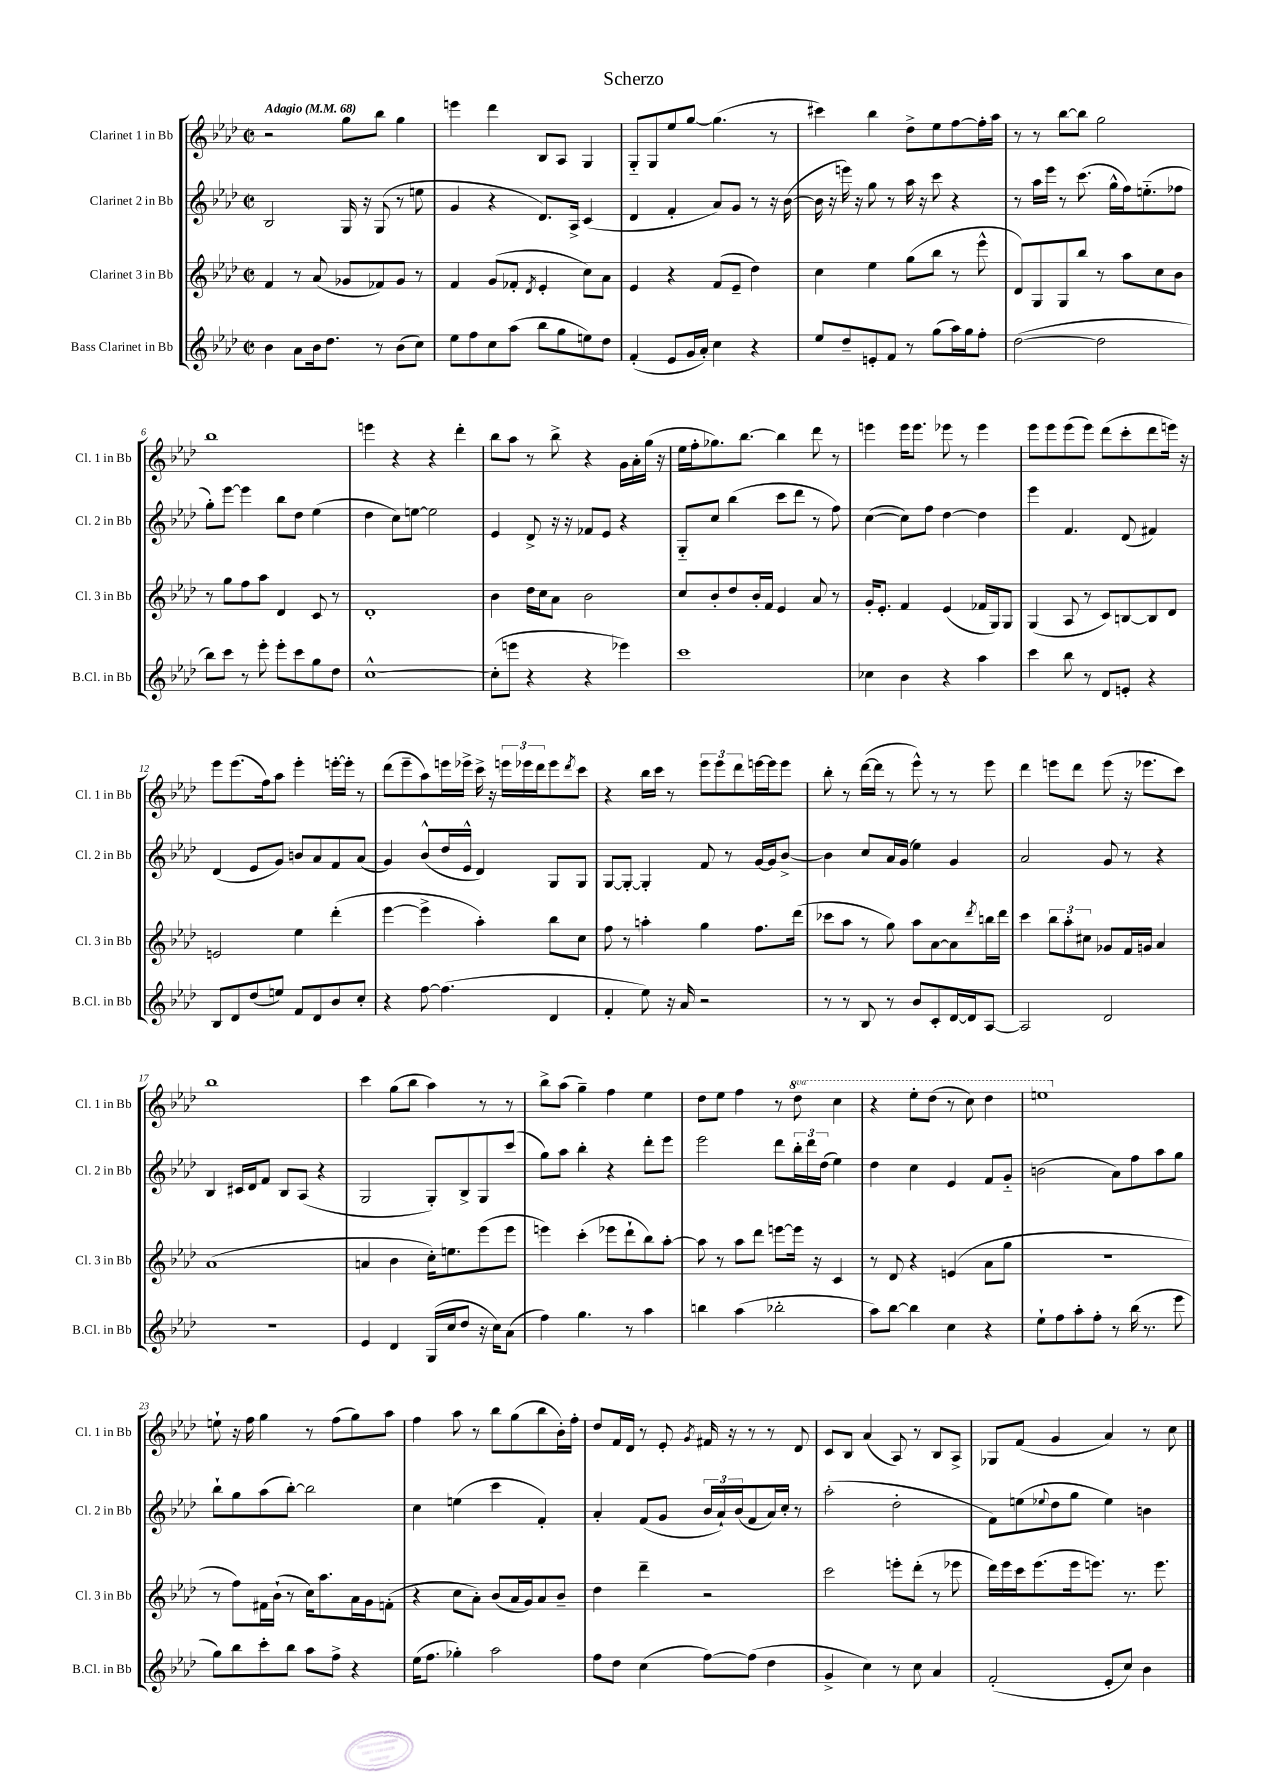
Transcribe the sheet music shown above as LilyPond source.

\header { title = "Scherzo" }
<<
\new StaffGroup <<
\new Staff = "s0" \with { instrumentName = "Clarinet 1 in Bb" shortInstrumentName = "Cl. 1 in Bb" } {
    \clef treble \key aes \major \defaultTimeSignature \time 2/2 \set Staff.ottavationMarkups = #ottavation-simple-ordinals \tempo "Adagio" 4 = 68
    r2 g''8 bes''8 g''4 |
    e'''4 des'''4 bes8 aes8 g4 |
    g8-_ g8 ees''8 g''8~ g''4.( r8 |
    cis'''4) bes''4 des''8-> ees''8 f''8~ f''16-. aes''16 |
    r8 r8 bes''8~ bes''8 g''2 |
    bes''1 |
    e'''4 r4 r4 des'''4-. |
    bes''8 aes''8 r8 bes''8-> r4 g'16 aes'16-. g''16( r16 |
    ees''16 f''16-. ges''8.) bes''8.~ bes''4 des'''8 r8 |
    e'''4 e'''16 e'''8. ees'''8 r8 ees'''4 |
    ees'''8 ees'''8 ees'''8( ees'''8) des'''8( c'''8-. des'''8 e'''16) r16 |
    ees'''8 ees'''8.( f''16) aes''8 ees'''4-. e'''16~-. e'''16-. r8 |
    des'''8( ees'''8-- aes''8) e'''16 ees'''16-> c'''16-> r16 \tuplet 3/2 { e'''16 ees'''16 des'''16 } ees'''8 \acciaccatura { des'''8 } c'''8 |
    r4 bes''16 c'''16 r8 \tuplet 3/2 { ees'''8 ees'''8 des'''8 } e'''16~ e'''16 e'''8 |
    bes''8-. r8 des'''16~( des'''16 r8 ees'''8-^) r8 r8 ees'''8 |
    des'''4 e'''8 des'''8 e'''8( r16 ees'''8. c'''8) |
    bes''1 |
    c'''4 g''8( bes''8 aes''4) r8 r8 |
    bes''8-> aes''8( g''4--) f''4 ees''4 |
    des''8 ees''8 f''4 r8 \ottava #1 des'''8 c'''4 |
    r4 ees'''8-. des'''8( r8 c'''8) des'''4 |
    e'''1 \ottava #0 |
    e''8-! r16 f''16 g''4 r8 f''8( g''8) aes''8 |
    f''4 aes''8 r8 bes''8 g''8( bes''8 bes'16-.) f''16-. |
    des''8 f'16 des'16 r8 ees'8-. \acciaccatura { g'8 } fis'16 r16 r8 r8 des'8 |
    c'8 bes8 aes'4( aes8) r8 bes8 aes8-> |
    ges8 f'8( g'4 aes'4) r8 c''8 \bar "|." |
}
\new Staff = "s1" \with { instrumentName = "Clarinet 2 in Bb" shortInstrumentName = "Cl. 2 in Bb" } {
    \clef treble \key aes \major \defaultTimeSignature \time 2/2
    bes2 g16 r16 g8( r8 e''8 |
    g'4 r4 des'8.) aes16-> c'4( |
    des'4 f'4-. aes'8) g'8 r8 r16 bes'16~( |
    bes'16 r16 e'''16) r16 g''8 r8 aes''16 r16 c'''8 r4 |
    r8 aes''16 ees'''16 r8 c'''8.( g''16-^ f''16) e''8.-_( fes''8 |
    g''8-.) ees'''8~ ees'''4 bes''8 des''8 ees''4( |
    des''4 c''8) e''8~ e''2 |
    ees'4 des'8-> r16 r16 fes'8 ees'8 r4 |
    g8-_ c''8 bes''4( c'''8 des'''8 r8 f''8) |
    c''4~( c''8) f''8 des''4~ des''4 |
    ees'''4 f'4. des'8( fis'4) |
    des'4( ees'8 g'8) b'8 aes'8 f'8 aes'8( |
    g'4) bes'8-^( des''16 ees'16-^ des'4) g8 g8 |
    g8~ g8~-. g4-. f'8 r8 g'16~ g'16 bes'8~-> |
    bes'4 c''8 aes'16 g'16( ees''4) g'4 |
    aes'2 g'8 r8 r4 |
    bes4 cis'16 des'16 f'8 bes8 aes8( r4 |
    g2 g8-.) bes8-> g8 c'''8( |
    g''8) aes''8 bes''4-. r4 des'''8-. ees'''8 |
    ees'''2 des'''8 \tuplet 3/2 { bes''16-. des'''16 des''16( } ees''4) |
    des''4 c''4 ees'4 f'8 g'8-_ |
    b'2( aes'8) f''8 aes''8 g''8 |
    bes''8-! g''8 aes''8( bes''8~-.) bes''2 |
    c''4 e''4( c'''4 f'4-.) |
    aes'4-. f'8( g'8 \tuplet 3/2 { bes'16 aes'16-!) bes'16( } f'8 aes'16) c''16-. r8 |
    aes''2-.( des''2-. |
    f'8) e''8( \appoggiatura { ees''8 } des''8 g''8 ees''4) b'4 \bar "|." |
}
\new Staff = "s2" \with { instrumentName = "Clarinet 3 in Bb" shortInstrumentName = "Cl. 3 in Bb" } {
    \clef treble \key aes \major \defaultTimeSignature \time 2/2
    f'4 r8 aes'8( ges'8 fes'8) ges'8 r8 |
    f'4 g'8( fes'8-. \acciaccatura { des'8 } ees'4-. c''8) aes'8 |
    ees'4 r4 f'8( ees'8-- des''4) |
    c''4 ees''4 g''8( bes''8 r8 ees'''8-^ |
    des'8) g8 g8 bes''8 r8 aes''8 c''8 bes'8 |
    r8 g''8 f''8 aes''8 des'4 c'8 r8 |
    des'1-. |
    bes'4 des''16 c''16 aes'8 bes'2 |
    c''8 bes'8-. des''8 bes'16-. f'16 ees'4 aes'8 r8 |
    g'16-. ees'8.-. f'4 ees'4( fes'16 g16) g8 |
    g4( aes8 r8 c'8) b8~ b8 des'8 |
    e'2 ees''4 des'''4-.( |
    ees'''4~ ees'''4-> aes''4-.) bes''8 c''8 |
    f''8 r8 a''4-. g''4 f''8. des'''16( |
    ces'''8 aes''8 r8 g''8) aes''8 aes'8~ aes'8 \acciaccatura { des'''8 } b''16 des'''16 |
    c'''4 \tuplet 3/2 { bes''8 aes''8-. cis''8 } ges'8 f'16 g'16 aes'4 |
    aes'1( |
    a'4 bes'4 c''16-.) e''8. ees'''8( ees'''8 |
    e'''4) c'''4-.( ees'''8 des'''8-! bes''8) aes''8~-. |
    aes''8 r8 aes''8 des'''8 e'''8~ e'''16 r16 c'4 |
    r8 des'8 r4 e'4( aes'8 g''8 |
    R1 |
    r8 f''8) fis'16 bes'16-!( r8 c''16) aes''8. aes'16 g'16 f'8-.( |
    r4 c''8 aes'8-.) bes'8( aes'16 g'16) aes'8 bes'8-- |
    des''4 des'''4-- r2 |
    c'''2 e'''8-. des'''8-.( r8 ees'''8 |
    des'''16) ees'''16 c'''16 ees'''8.( ees'''16 e'''8.) r8. e'''8. \bar "|." |
}
\new Staff = "s3" \with { instrumentName = "Bass Clarinet in Bb" shortInstrumentName = "B.Cl. in Bb" } {
    \clef treble \key aes \major \defaultTimeSignature \time 2/2
    bes'4 aes'8 bes'16 des''8. r8 bes'8( c''8) |
    ees''8 f''8 c''8 aes''8( bes''8 g''8 e''8) des''8 |
    f'4-.( ees'8 g'16 aes'16-.) c''4 r4 |
    ees''8 des''8-- e'8-. f'8 r8 g''8( aes''16) g''16 f''8-. |
    des''2~( des''2 |
    bes''8) c'''8 r8 ees'''8-. ees'''8-. c'''8 g''8 des''8 |
    c''1~-^ |
    c''8-.( e'''8 r4 r4 ees'''4) |
    c'''1 |
    ces''4 bes'4 r4 aes''4 |
    c'''4 bes''8 r8 des'8 e'8-. r4 |
    bes8 des'8 des''8( e''8) f'8 des'8 bes'8 c''8-. |
    r4 f''8~ f''4.( des'4 |
    f'4-. ees''8) r16 aes'16 r2 |
    r8 r8 bes8 r8 bes'8 c'8-. des'16~ des'16 aes8~ |
    aes2 des'2 |
    r1 |
    ees'4 des'4 g16( c''16 des''8 r16 c''16) aes'8( |
    f''4) g''4. r8 aes''4 |
    b''4 aes''4( bes''2-. |
    aes''8) bes''8~ bes''4 c''4 r4 |
    ees''8-! f''8 aes''8-. f''8-. r8 bes''16( r8. ees'''8 |
    g''8) bes''8 c'''8-. bes''8 aes''8 f''8-> r4 |
    ees''16( f''8. ges''4-.) aes''2 |
    f''8 des''8 c''4( f''8~) f''8( des''4 |
    g'4-> c''4) r8 c''8 aes'4 |
    f'2-.( ees'8-. c''8) bes'4 \bar "|." |
}
>>
>>
